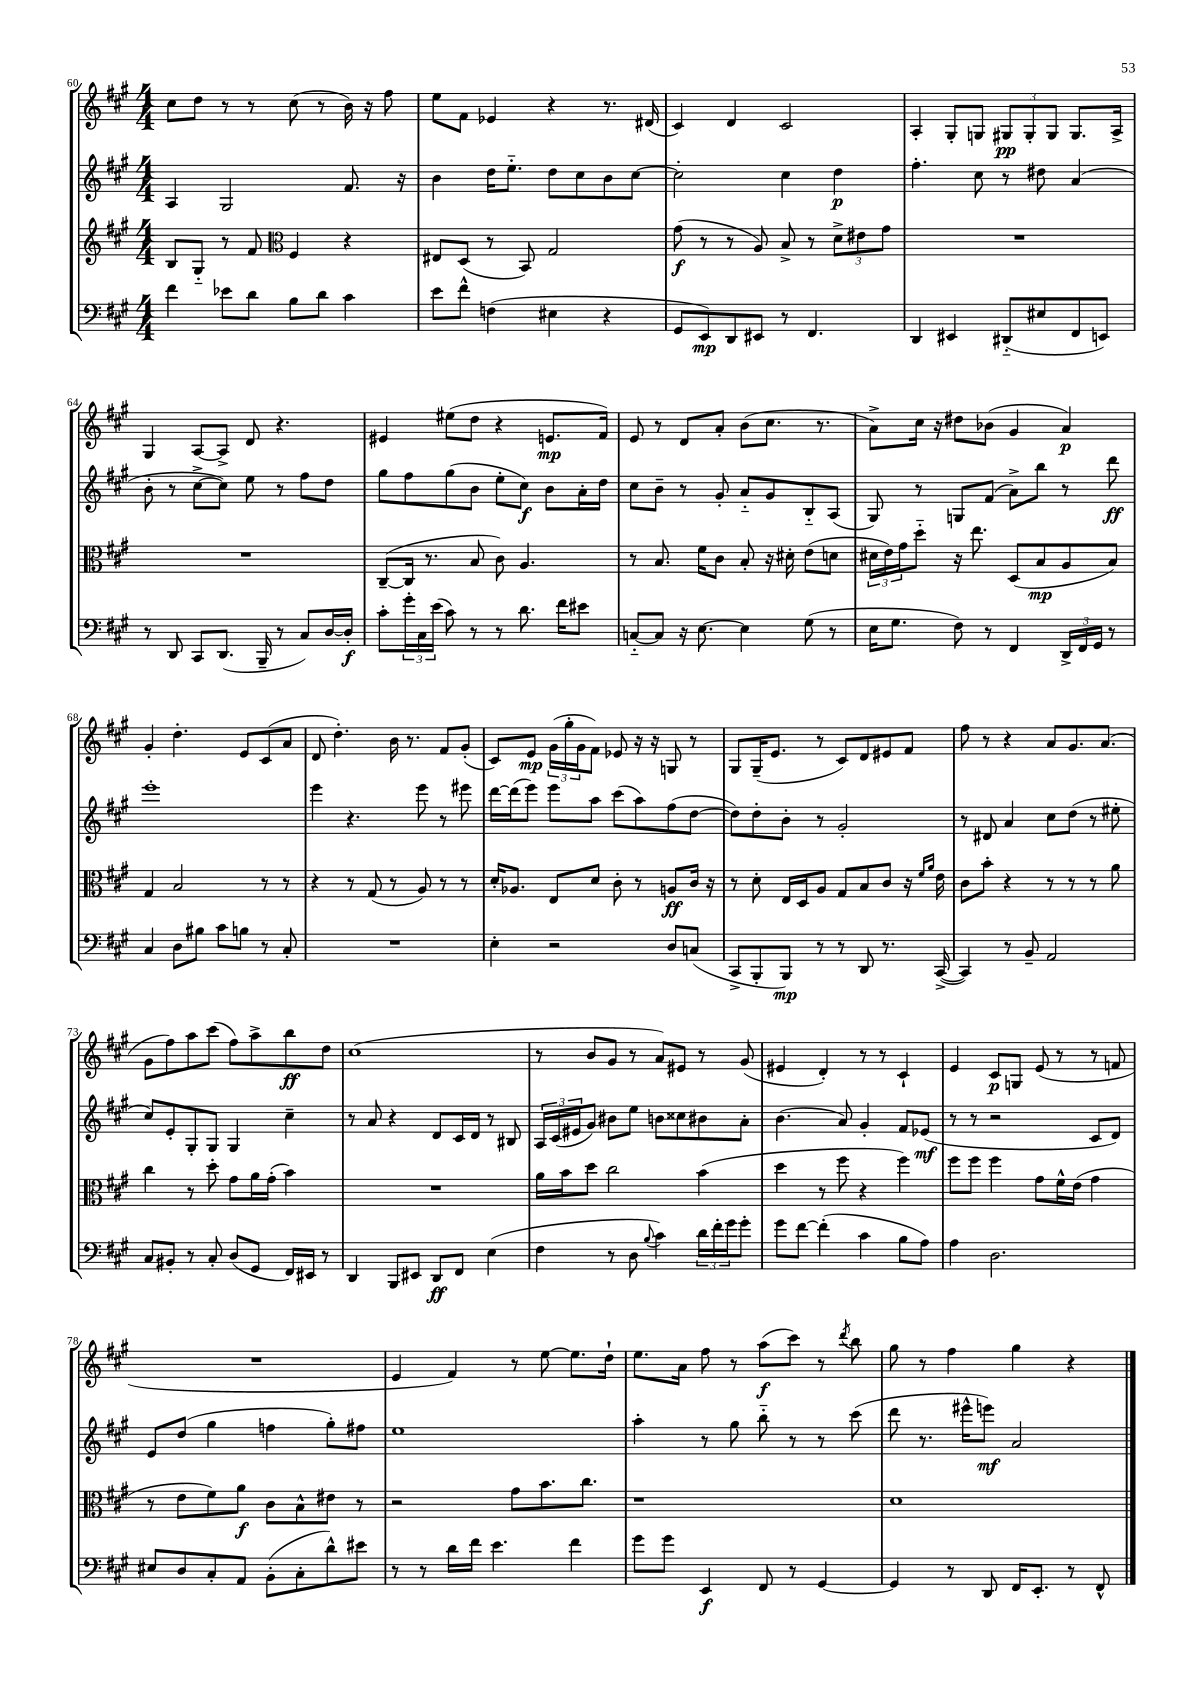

**kern	**dynam	**kern	**dynam	**kern	**dynam	**kern	**dynam
*part4	*part4	*part3	*part3	*part2	*part2	*part1	*part1
*staff4	*staff4	*staff3	*staff3	*staff2	*staff2	*staff1	*staff1
*clefF4	*	*clefG2	*	*clefG2	*	*clefG2	*
*k[f#c#g#]	*	*k[f#c#g#]	*	*k[f#c#g#]	*	*k[f#c#g#]	*
*M4/4	*	*M4/4	*	*M4/4	*	*M4/4	*
=60	=60	=60	=60	=60	=60	=60	=60
4f#\	.	8B/L	.	4A/	.	8cc#\L	.
.	.	8G#/J	.	.	.	8dd\J	.
8e-X\L	.	8r	.	2G#/	.	8r	.
8d\J	.	8f#/	.	.	.	8r	.
*	*	*clefC3	*	*	*	*	*
8B\L	.	4F#/	.	.	.	(8cc#\	.
8d\J	.	.	.	.	.	8r	.
4c#\	.	4r	.	8.f#/	.	16b\)	.
.	.	.	.	.	.	16r	.
.	.	.	.	.	.	8ff#\	.
.	.	.	.	16r	.	.	.
=61	=61	=61	=61	=61	=61	=61	=61
8e\L	.	8E#X/L	.	4b\	.	8ee\L	.
8f#^^\J	.	(8D/J	.	.	.	8f#\J	.
(4Fn\	.	8r	.	16dd\KL	.	4e-X/	.
.	.	.	.	8.ee\J	.	.	.
.	.	8BB/)	.	.	.	.	.
4E#X\	.	2G#/	.	8dd\L	.	4r	.
.	.	.	.	8cc#\	.	.	.
4r	.	.	.	8b\	.	8.r	.
.	.	.	.	[8cc#\J	.	.	.
.	.	.	.	.	.	(16d#X/	.
=62	=62	=62	=62	=62	=62	=62	=62
8GG#/L	.	(8g#\	f	2cc#'\]	.	4c#/)	.
8EE/)	mp	8r	.	.	.	.	.
8DD/	.	8r	.	.	.	4d/	.
8EE#X/J	.	8A/)	.	.	.	.	.
8r	.	8B^/	.	4cc#\	.	2c#/	.
4.FF#/	.	8r	.	.	.	.	.
.	.	12d^\L	.	4dd\	p	.	.
.	.	12e#X\	.	.	.	.	.
.	.	12g#\J	.	.	.	.	.
=63	=63	=63	=63	=63	=63	=63	=63
4DD/	.	1r	.	4.ff#'\	.	4A'/	.
4EE#X/	.	.	.	.	.	8G#'/L	.
.	.	.	.	8cc#\	.	8Gn/J	.
(8DD#X/L	.	.	.	8r	.	12G#X/L	pp
.	.	.	.	.	.	12G#'/	.
8E#X/	.	.	.	8dd#X\	.	.	.
.	.	.	.	.	.	12G#/J	.
8FF#/	.	.	.	(4a/	.	8.G#/L	.
8EEn/J)	.	.	.	.	.	.	.
.	.	.	.	.	.	16A^/Jk	.
!!LO:LB:g=z
=64	=64	=64	=64	=64	=64	=64	=64
8r	.	1r	.	8b'\	.	4G#/	.
8DD/	.	.	.	8r	.	.	.
8CC#/L	.	.	.	[8cc#^\L	.	[8A/L	.
(8.DD/J	.	.	.	8cc#\J])	.	8A^/J]	.
.	.	.	.	8ee\	.	8d/	.
16BBB~/	.	.	.	.	.	.	.
8r	.	.	.	8r	.	4.r	.
8C#/L)	.	.	.	8ff#\L	.	.	.
[16D/L	.	.	.	8dd\J	.	.	.
16D'/JJ]	f	.	.	.	.	.	.
=65	=65	=65	=65	=65	=65	=65	=65
8c#'\L	.	([8C#~/L	.	8gg#\L	.	4e#X/	.
24g#'\L	.	16C#/Jk]	.	8ff#\	.	.	.
24C#\	.	.	.	.	.	.	.
.	.	8.r	.	.	.	.	.
(24e\JJ	.	.	.	.	.	.	.
8c#\)	.	.	.	(8gg#\	.	(8ee#X\L	.
8r	.	8B/	.	8b\J	.	8dd\J	.
8r	.	8c#\)	.	8ee'\L	.	4r	.
8.d\	.	4.A/	.	8cc#\J)	f	.	.
.	.	.	.	8b\L	.	8.en/L	mp
16f#\KL	.	.	.	.	.	.	.
8e#X\J	.	.	.	16a'\L	.	.	.
.	.	.	.	16dd\JJ	.	16f#/Jk)	.
=66	=66	=66	=66	=66	=66	=66	=66
[8Cn/L	.	8r	.	8cc#\L	.	8e/	.
8C/J]	.	8.B/	.	8b~\J	.	8r	.
16r	.	.	.	8r	.	8d/L	.
[8.E\	.	16f#\KL	.	.	.	.	.
.	.	8c#\J	.	8g#'/	.	8a'/J	.
4E\]	.	8B'/	.	8a/L	.	(8b\L	.
.	.	16r	.	8g#/	.	8.cc#\J	.
.	.	16d#X'\	.	.	.	.	.
(8G#\	.	(8e\L	.	8B/	.	.	.
.	.	.	.	.	.	8.r	.
8r	.	8dn\J	.	(8A/J	.	.	.
=67	=67	=67	=67	=67	=67	=67	=67
16E\KL	.	24d#X\LL	.	8G#/)	.	8a^\L)	.
.	.	24e\)	.	.	.	.	.
8.G#\J	.	.	.	.	.	.	.
.	.	24g#\J	.	.	.	.	.
.	.	8dd\J	.	8r	.	16cc#\Jk	.
.	.	.	.	.	.	16r	.
8F#\)	.	16r	.	8Gn/L	.	8dd#X\L	.
.	.	8.ee\	.	.	.	.	.
8r	.	.	.	(8f#/J	.	(8b-X\J	.
4FF#/	.	(8D/L	.	8a^\L)	.	4g#/	.
.	.	8B/	mp	8bb\J	.	.	.
24DD^/LL	.	8A/	.	8r	.	4a/)	p
24FF#/	.	.	.	.	.	.	.
24GG#/JJ	.	.	.	.	.	.	.
8r	.	8B/J)	.	8ddd\	ff	.	.
!!LO:LB:g=z
=68	=68	=68	=68	=68	=68	=68	=68
4C#/	.	4G#/	.	1eee'	.	4g#'/	.
8D\L	.	2B/	.	.	.	4.dd'\	.
8B#X\J	.	.	.	.	.	.	.
8c#\L	.	.	.	.	.	.	.
8Bn\J	.	.	.	.	.	8e/L	.
8r	.	8r	.	.	.	(8c#/	.
8C#'/	.	8r	.	.	.	8a/J	.
=69	=69	=69	=69	=69	=69	=69	=69
1r	.	4r	.	4eee\	.	8d/	.
.	.	.	.	.	.	4.dd'\)	.
.	.	8r	.	4.r	.	.	.
.	.	(8G#/	.	.	.	.	.
.	.	8r	.	.	.	16b\	.
.	.	.	.	.	.	8.r	.
.	.	8A/)	.	8eee\	.	.	.
.	.	8r	.	8r	.	8f#/L	.
.	.	8r	.	8eee#X\	.	(8g#'/J	.
=70	=70	=70	=70	=70	=70	=70	=70
4E'\	.	16d'/KL	.	[16ddd\LL	.	8c#/L)	.
.	.	8.A-X/J	.	(16ddd\J]	.	.	.
.	.	.	.	8eee\J)	.	8e/J	mp
2r	.	8E/L	.	8eee\L	.	(24g#\LL	.
.	.	.	.	.	.	24gg#'\	.
.	.	.	.	.	.	24g#\J	.
.	.	8d/J	.	8aa\J	.	8f#\J)	.
.	.	8c#'\	.	(8ccc#\L	.	8e-X/	.
.	.	8r	.	8aa\)	.	16r	.
.	.	.	.	.	.	16r	.
8D/L	.	8An/L	ff	(8ff#\	.	8Gn/	.
(8Cn/J	.	16c#/Jk	.	[8dd\J	.	8r	.
.	.	16r	.	.	.	.	.
=71	=71	=71	=71	=71	=71	=71	=71
8CC#^/L	.	8r	.	8dd\L])	.	8G#/L	.
8BBB'/	.	8d'\	.	8dd'\	.	(16G#~/K	.
.	.	.	.	.	.	8.e/J	.
8BBB/J)	mp	16E/LL	.	8b'\J	.	.	.
.	.	16D/J	.	.	.	.	.
8r	.	8A/J	.	8r	.	8r	.
8r	.	8G#/L	.	2g#'/	.	8c#/L)	.
8DD/	.	8B/	.	.	.	8d/	.
8.r	.	8c#/J	.	.	.	8e#X/	.
.	.	16r	.	.	.	8f#/J	.
.	.	16qqf#/LL	.	.	.	.	.
.	.	16qqa/JJ	.	.	.	.	.
([16CC#^/	.	16e\	.	.	.	.	.
=72	=72	=72	=72	=72	=72	=72	=72
4CC#/])	.	8c#\L	.	8r	.	8ff#\	.
.	.	8b'\J	.	8d#X/	.	8r	.
8r	.	4r	.	4a/	.	4r	.
8BB~/	.	.	.	.	.	.	.
2AA/	.	8r	.	8cc#\L	.	8a/L	.
.	.	8r	.	(8dd\J	.	8.g#/	.
.	.	8r	.	8r	.	.	.
.	.	.	.	.	.	(8.a/J	.
.	.	8a\	.	8ee#X'\	.	.	.
!!LO:LB:g=z
=73	=73	=73	=73	=73	=73	=73	=73
8C#/L	.	4cc#\	.	8cc#/L)	.	8g#\L	.
8BB#X'/J	.	.	.	8e'/	.	8ff#\)	.
8r	.	8r	.	8G#'/	.	8aa\	.
8C#'/	.	8dd'\	.	8G#/J	.	(8ccc#\J	.
(8D/L	.	8g#\L	.	4G#/	.	8ff#\L)	.
8GG#/J	.	16a\L	.	.	.	8aa^\	.
.	.	(16g#'\JJ	.	.	.	.	.
16FF#/LL)	.	4b\)	.	4cc#~\	.	8bb\	ff
16EE#X/JJ	.	.	.	.	.	.	.
8r	.	.	.	.	.	8dd\J	.
=74	=74	=74	=74	=74	=74	=74	=74
4DD/	.	1r	.	8r	.	(1cc#	.
.	.	.	.	8a/	.	.	.
8BBB/L	.	.	.	4r	.	.	.
8EE#X/J	.	.	.	.	.	.	.
8DD/L	ff	.	.	8d/L	.	.	.
8FF#/J	.	.	.	16c#/L	.	.	.
.	.	.	.	16d/JJ	.	.	.
(4E\	.	.	.	8r	.	.	.
.	.	.	.	8B#X/	.	.	.
=75	=75	=75	=75	=75	=75	=75	=75
4F#\	.	16a\LL	.	24A/LL	.	8r	.
.	.	.	.	(24c#/	.	.	.
.	.	16b\J	.	.	.	.	.
.	.	.	.	24e#X/J	.	.	.
.	.	8dd\J	.	8g#/J)	.	8b/L	.
8r	.	2cc#\	.	8b#X\L	.	8g#/J	.
8D\	.	.	.	8ee\J	.	8r	.
8qqB/	.	.	.	.	.	.	.
4c#\)	.	.	.	8bn\L	.	8a/L)	.
.	.	.	.	8cc##X\	.	8e#X/J	.
24d\LL	.	(4b\	.	8b#X\	.	8r	.
24f#'\	.	.	.	.	.	.	.
24g#\J	.	.	.	.	.	.	.
8g#'\J	.	.	.	8a'\J	.	(8g#/	.
=76	=76	=76	=76	=76	=76	=76	=76
8g#\L	.	4dd\	.	(4.b\	.	4e#X/	.
[8f#\J	.	.	.	.	.	.	.
(4f#'\]	.	8r	.	.	.	4d'/)	.
.	.	8ff#\	.	8a/)	.	.	.
4c#\	.	4r	.	4g#'/	.	8r	.
.	.	.	.	.	.	8r	.
8B\L	.	4ff#\)	.	8f#/L	.	4c#`/	.
8A\J)	.	.	.	(8e-X/J	mf	.	.
=77	=77	=77	=77	=77	=77	=77	=77
4A\	.	8ff#\L	.	8r	.	4e/	.
.	.	8ff#\J	.	8r	.	.	.
2.D\	.	4ff#\	.	2r	.	8c#/L	p
.	.	.	.	.	.	8Gn/J	.
.	.	8g#\L	.	.	.	(8e/	.
.	.	16f#^^\L	.	.	.	8r	.
.	.	(16e\JJ	.	.	.	.	.
.	.	4g#\	.	8c#/L	.	8r	.
.	.	.	.	8d/J)	.	8fn/	.
!!LO:LB:g=z
=78	=78	=78	=78	=78	=78	=78	=78
8E#X/L	.	8r	.	8e/L	.	1r	.
8D/	.	8e\L	.	(8dd/J	.	.	.
8C#'/	.	8f#\)	.	4gg#\	.	.	.
8AA/J	.	8a\J	f	.	.	.	.
(8BB'\L	.	8c#\L	.	4ffn\	.	.	.
8C#'\	.	8B^^\	.	.	.	.	.
8d^^\)	.	8e#X\J	.	8gg#'\L)	.	.	.
8e#X\J	.	8r	.	8ff#X\J	.	.	.
=79	=79	=79	=79	=79	=79	=79	=79
8r	.	2r	.	1ee	.	4e/	.
8r	.	.	.	.	.	.	.
16d\LL	.	.	.	.	.	4f#/)	.
16f#\JJ	.	.	.	.	.	.	.
4.e\	.	.	.	.	.	.	.
.	.	8g#\L	.	.	.	8r	.
.	.	8.b\	.	.	.	[8ee\	.
4f#\	.	.	.	.	.	8.ee\L]	.
.	.	8.cc#\J	.	.	.	.	.
.	.	.	.	.	.	16dd`\Jk	.
=80	=80	=80	=80	=80	=80	=80	=80
8g#\L	.	1r	.	4aa'\	.	8.ee\L	.
8g#\J	.	.	.	.	.	.	.
.	.	.	.	.	.	16a\Jk	.
4EE/	f	.	.	8r	.	8ff#\	.
.	.	.	.	8gg#\	.	8r	.
8FF#/	.	.	.	8bb\	.	(8aa\L	f
8r	.	.	.	8r	.	8ccc#\J)	.
[4GG#/	.	.	.	8r	.	8r	.
.	.	.	.	.	.	8qddd/	.
.	.	.	.	(8ccc#\	.	8bb\	.
=81	=81	=81	=81	=81	=81	=81	=81
4GG#/]	.	1d	.	8ddd\	.	8gg#\	.
.	.	.	.	8.r	.	8r	.
8r	.	.	.	.	.	4ff#\	.
.	.	.	.	16eee#X^^\KL	.	.	.
8DD/	.	.	.	8eeen\J)	mf	.	.
16FF#/KL	.	.	.	2a/	.	4gg#\	.
8.EE'/J	.	.	.	.	.	.	.
8r	.	.	.	.	.	4r	.
8FF#^^/	.	.	.	.	.	.	.
==	==	==	==	==	==	==	==
*-	*-	*-	*-	*-	*-	*-	*-
